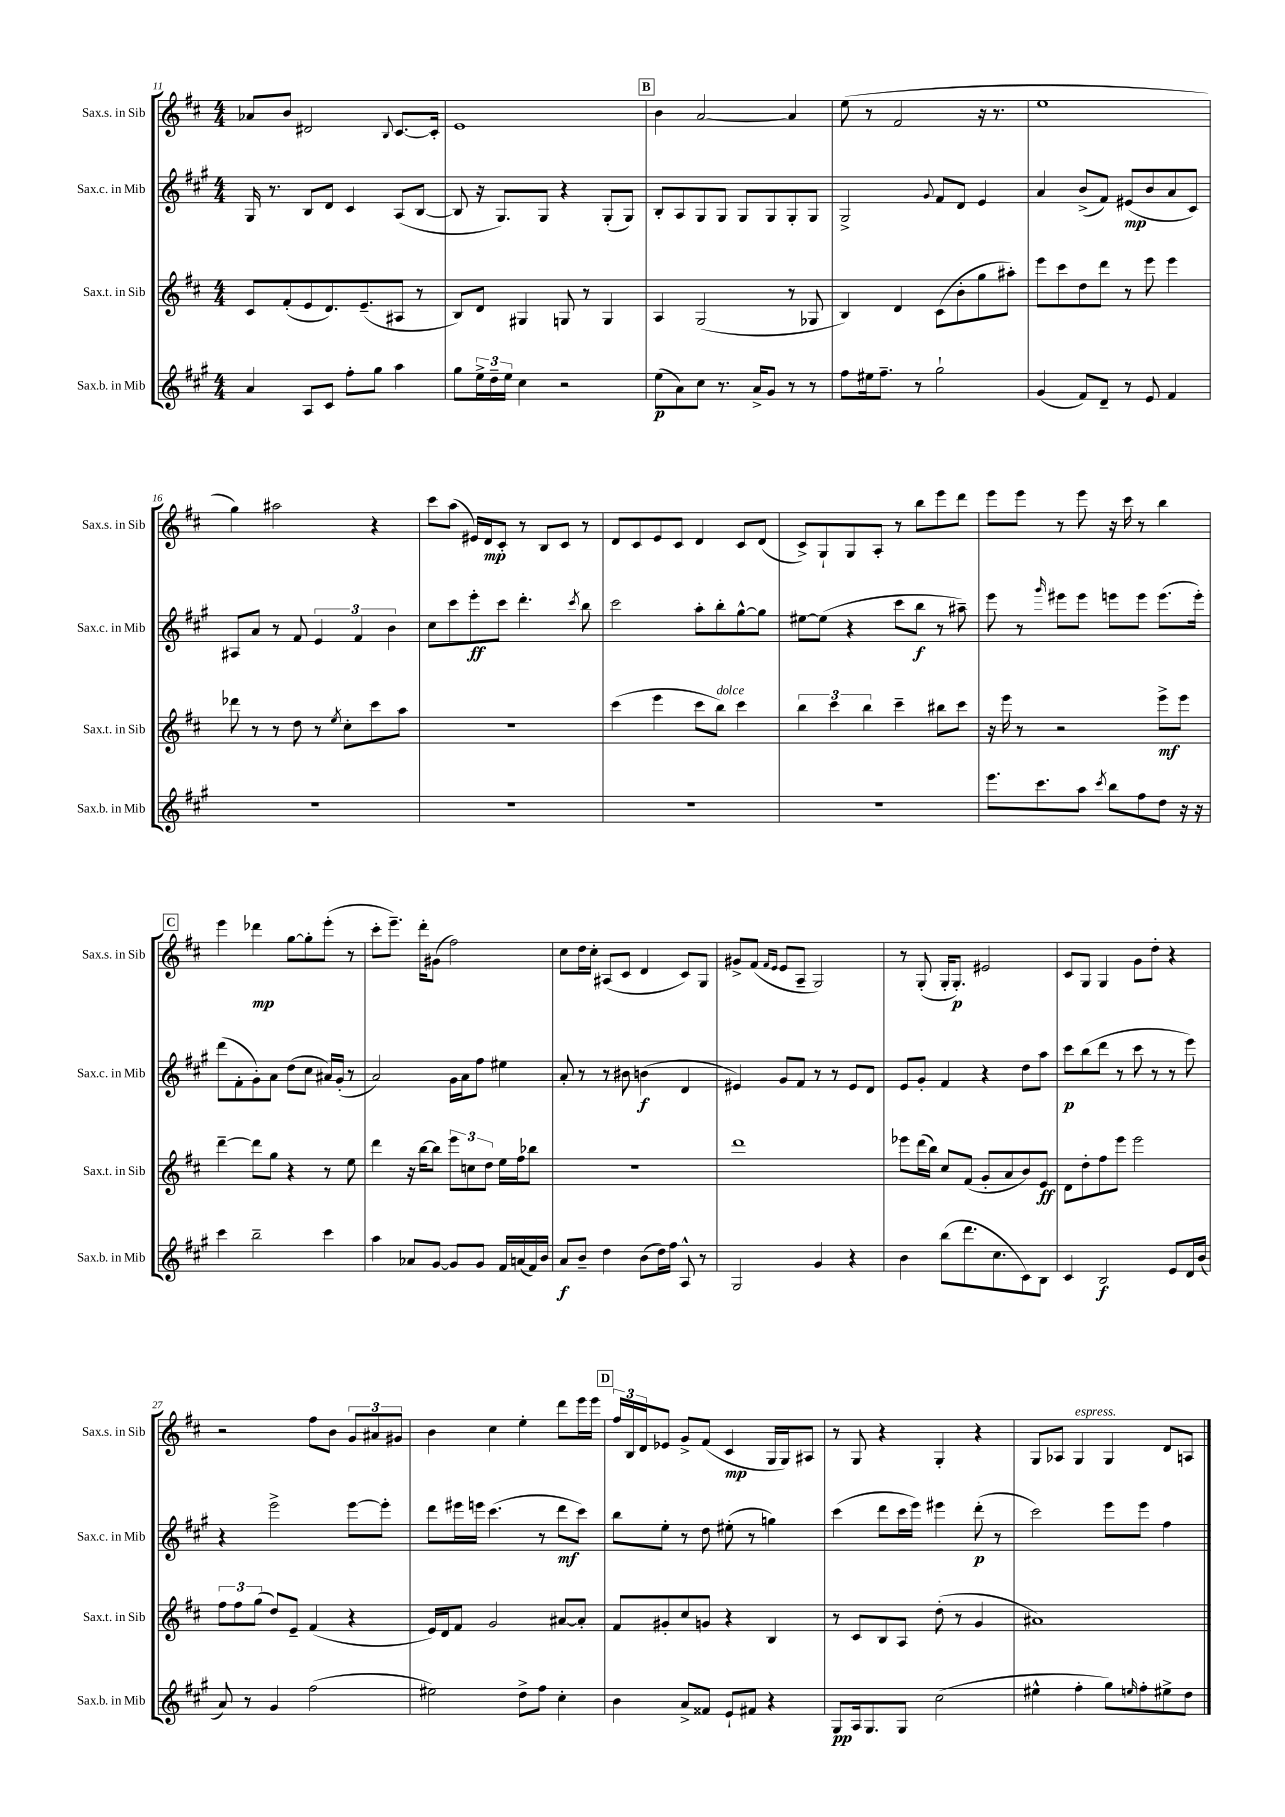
<<
\new StaffGroup <<
\new Staff = "s0" \with { instrumentName = "Sax.s. in Sib" shortInstrumentName = "Sax.s. in Sib" } {
    \clef treble \key d \major \numericTimeSignature \time 4/4
    aes'8 b'8 dis'2 \appoggiatura { b8 } cis'8.~ cis'16-. |
    e'1 |
    \mark \markup { \box "B" } b'4 a'2~ a'4 |
    e''8( r8 fis'2 r16 r8. |
    e''1 |
    g''4) ais''2 r4 |
    cis'''8 a''8( eis'16) d'16\mp cis'8-. r8 b8 cis'8 r8 |
    d'8 cis'8 e'8 cis'8 d'4 cis'8 d'8( |
    cis'8->) g8-! g8 a8-. r8 b''8 e'''8 d'''8 |
    e'''8 e'''8 r8 e'''8 r16 cis'''16 r8 b''4 |
    \mark \markup { \box "C" } e'''4 des'''4\mp g''8~ g''8-. e'''8-.( r8 |
    cis'''8-. e'''8.--) d'''16-. gis'8( fis''2) |
    cis''8 d''16 cis''16-. ais8( cis'8 d'4 cis'8) g8 |
    gis'8-> fis'8( \grace { fis'16 e'16 } e'8 a8-- g2) |
    r8 g8-.( g16-. g8.-.\p) eis'2 |
    cis'8 g8 g4 g'8 d''8-. r4 |
    r2 fis''8 b'8 \tuplet 3/2 { g'8 ais'8 gis'8 } |
    b'4 cis''4 e''4-. d'''8 e'''16 e'''16 |
    \mark \markup { \box "D" } \tuplet 3/2 { fis''16 b16 d'16 } ees'8 g'8-> fis'8( cis'4\mp g16 g16) ais8 |
    r8 g8 r4 g4-. r4 |
    g8 aes8 g4^\markup { \italic "espress." } g4 d'8 a8 \bar "|." |
}
\new Staff = "s1" \with { instrumentName = "Sax.c. in Mib" shortInstrumentName = "Sax.c. in Mib" } {
    \clef treble \key a \major \numericTimeSignature \time 4/4
    gis16 r8. b8 d'8 cis'4 a8( b8~ |
    b8 r16 gis8.) gis8 r4 gis8-.( gis8) |
    \mark \markup { \box "B" } b8-. a8 gis8 gis8 gis8 gis8 gis8-. gis8 |
    gis2-> \appoggiatura { gis'8 } fis'8 d'8 e'4 |
    a'4 b'8->( fis'8) eis'8\mp( b'8 a'8 cis'8) |
    ais8 a'8 r8 fis'8 \tuplet 3/2 { e'4 fis'4 b'4 } |
    cis''8 cis'''8 e'''8-.\ff cis'''8 d'''4.-. \acciaccatura { cis'''8 } b''8 |
    cis'''2 a''8-. b''8-. gis''8~-^ gis''8 |
    eis''8~ eis''8( r4 cis'''8 b''8\f r8 ais''8--) |
    e'''8 r8 \grace { gis'''16 } eis'''8 eis'''8 e'''8 e'''8 e'''8.( e'''16-.) |
    \mark \markup { \box "C" } d'''8( fis'8-. gis'8-.) a'8 d''8( cis''8 ais'16) gis'16-.( r8 |
    a'2) gis'16 a'16 fis''8 eis''4 |
    a'8-. r8 r8 bis'8 b'4\f( d'4 |
    eis'4) gis'8 fis'8 r8 r8 eis'8 d'8 |
    e'8 gis'8-. fis'4 r4 d''8 a''8 |
    cis'''8\p b''8( d'''8 r8 cis'''8 r8 r8 e'''8) |
    r4 e'''2-> e'''8~ e'''8-. |
    d'''8 eis'''16 e'''16 cis'''4.( r8 d'''8\mf cis'''8) |
    \mark \markup { \box "D" } b''8 e''8-. r8 d''8 eis''8-.( r8 g''4) |
    cis'''4( d'''8 cis'''16 e'''16) eis'''4 d'''8-.\p( r8 |
    cis'''2) e'''8 e'''8 fis''4 \bar "|." |
}
\new Staff = "s2" \with { instrumentName = "Sax.t. in Sib" shortInstrumentName = "Sax.t. in Sib" } {
    \clef treble \key d \major \numericTimeSignature \time 4/4
    cis'8 fis'8-.( e'8 d'8.) e'8.--( ais8 r8 |
    b8) d'8 gis4 g8 r8 g4 |
    \mark \markup { \box "B" } a4 g2( r8 ges8 |
    b4) d'4 cis'8( b'8-. g''8 ais''8-.) |
    e'''8 cis'''8 d''8 d'''8 r8 e'''8 e'''4 |
    des'''8 r8 r8 d''8 r8 \acciaccatura { e''8 } cis''8-. cis'''8 a''8 |
    R1 |
    cis'''4( e'''4 cis'''8 b''8^\markup { \italic "dolce" }) cis'''4 |
    \tuplet 3/2 { b''4 cis'''4 b''4 } cis'''4-- bis''8 cis'''8 |
    r16 e'''16 r8 r2 e'''8->\mf e'''8 |
    \mark \markup { \box "C" } d'''4~-- d'''8 g''8 r4 r8 e''8 |
    d'''4 r16 b''16~ b''8 \tuplet 3/2 { e'''8 c''8 d''8 } e''16 fis''16 bes''8 |
    R1 |
    d'''1 |
    ees'''8 d'''16( b''16) cis''8 fis'8( g'8-. a'8 b'8) e'8\ff |
    d'8 d''8-. fis''8 e'''8 e'''2 |
    \tuplet 3/2 { fis''8 fis''8 g''8( } d''8) e'8-- fis'4( r4 |
    e'16) d'16 fis'8 g'2 ais'8~ ais'8-. |
    \mark \markup { \box "D" } fis'8 gis'8-. cis''8 g'8 r4 b4 |
    r8 cis'8 b8 a8 d''8-.( r8 g'4 |
    ais'1) \bar "|." |
}
\new Staff = "s3" \with { instrumentName = "Sax.b. in Mib" shortInstrumentName = "Sax.b. in Mib" } {
    \clef treble \key a \major \numericTimeSignature \time 4/4
    a'4 a8 cis'8 fis''8-. gis''8 a''4 |
    gis''8 \tuplet 3/2 { e''16-> d''16-- e''16 } cis''4 r2 |
    \mark \markup { \box "B" } e''8\p( a'8) cis''8 r8. a'16-> gis'8 r8 r8 |
    fis''8 eis''16 fis''8.-- r8 gis''2-! |
    gis'4( fis'8) d'8-- r8 e'8 fis'4 |
    R1 |
    R1 |
    R1 |
    R1 |
    e'''8. cis'''8. a''8 \acciaccatura { cis'''8 } b''8 fis''8 d''8 r16 r16 |
    \mark \markup { \box "C" } cis'''4 b''2-- cis'''4 |
    a''4 aes'8 gis'8~ gis'8 gis'8 fis'16 a'16( fis'16) b'16 |
    a'8\f b'8-- d''4 b'8( d''16) fis''16 a8-^ r8 |
    gis2 gis'4 r4 |
    b'4 b''8( d'''8. cis''8. cis'8) b8 |
    cis'4 b2\f e'8 d'16 b'16( |
    a'8) r8 gis'4 fis''2( |
    eis''2) d''8-> fis''8 cis''4-. |
    \mark \markup { \box "D" } b'4 a'8-> fisis'8 e'8-! fis'8 r4 |
    gis8\pp a16 gis8. gis8 cis''2( |
    eis''4-^ fis''4-. gis''8) \grace { e''16 } fis''8-. eis''8-> d''8 \bar "|." |
}
>>
>>
\layout { \context { \Score currentBarNumber = #11 } }
